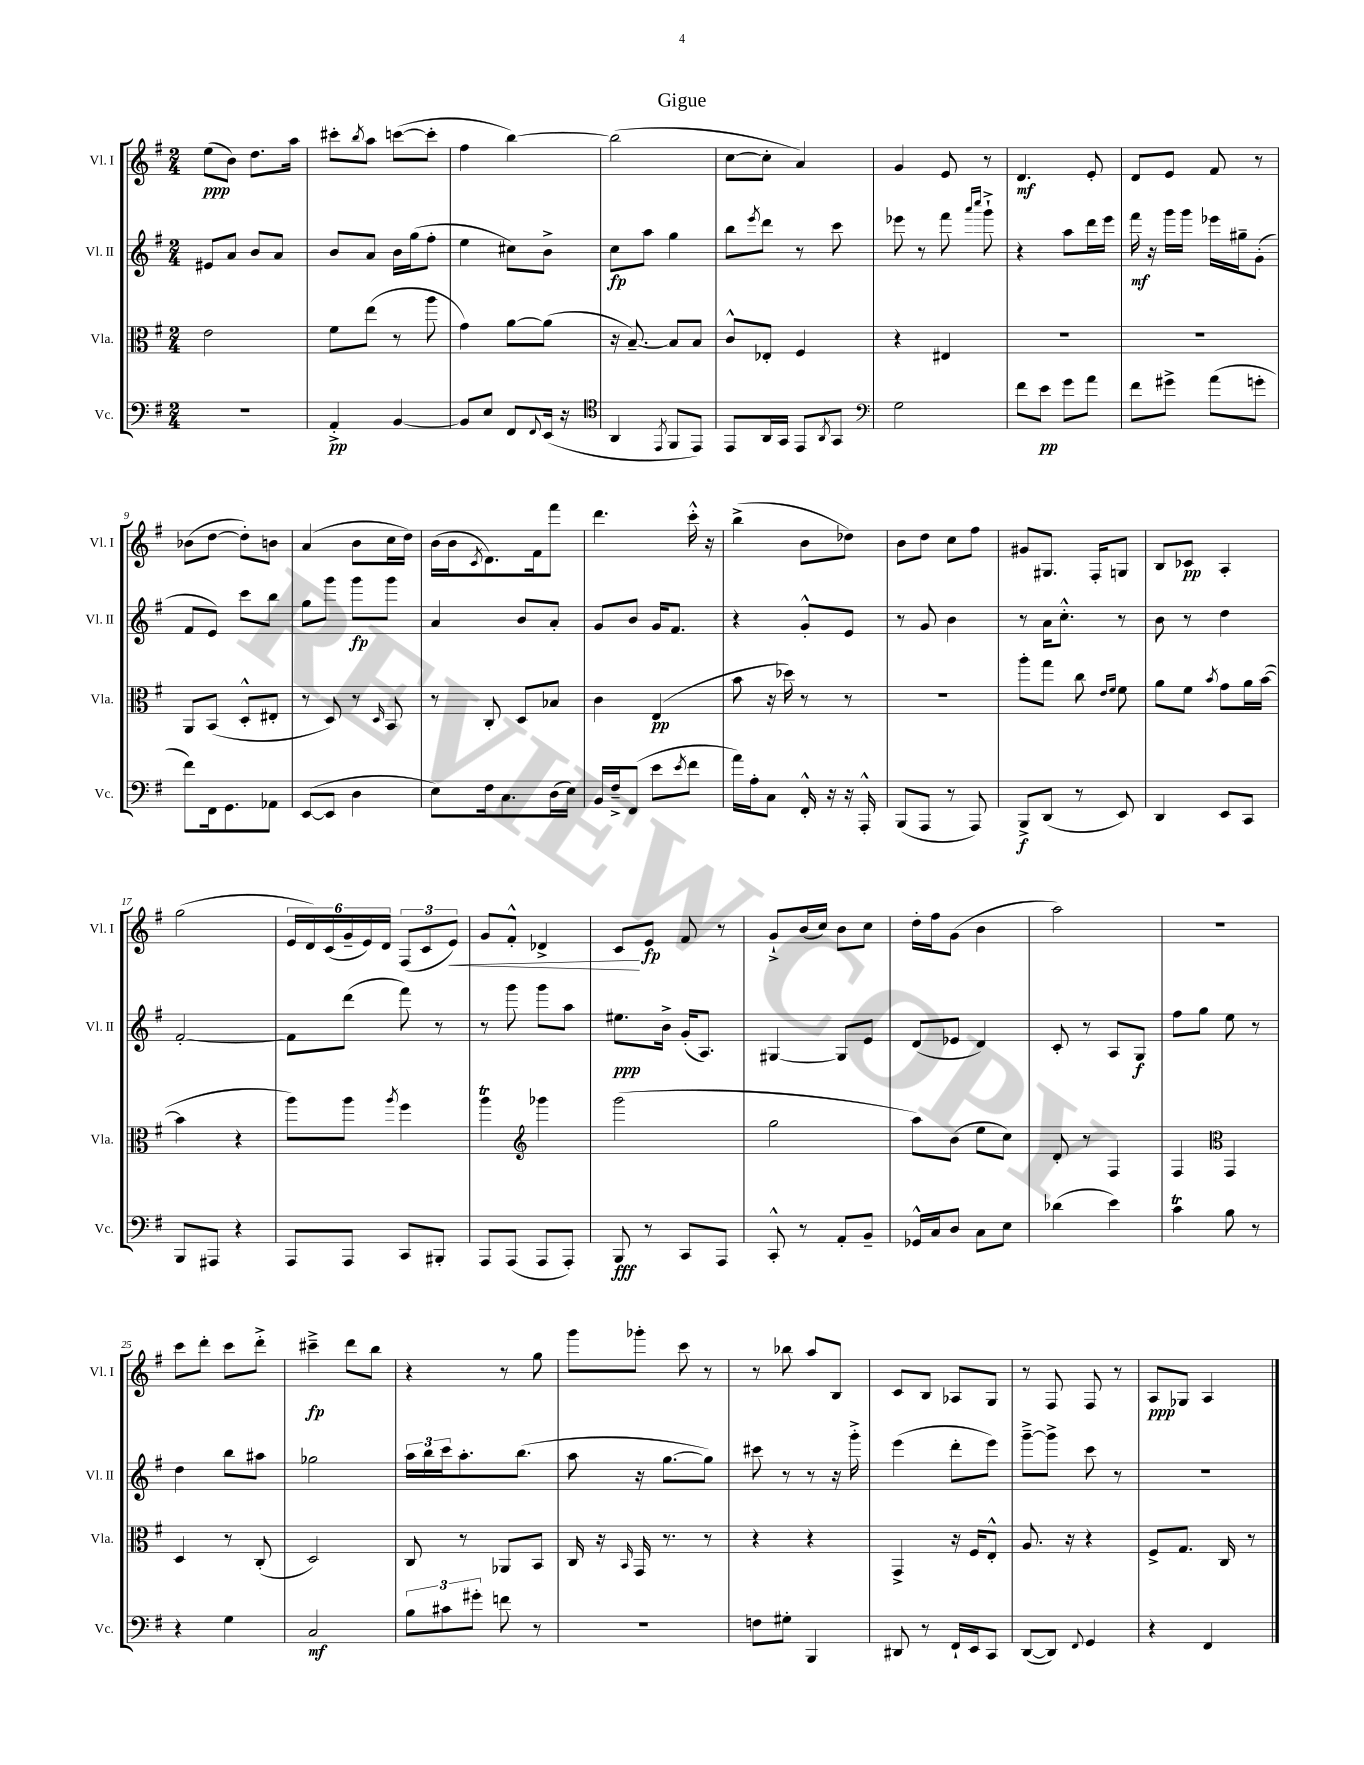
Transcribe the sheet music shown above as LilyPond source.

\header { title = "Gigue" }
<<
\new StaffGroup <<
\new Staff = "s0" \with { instrumentName = "Vl. I" shortInstrumentName = "Vl. I" } {
    \clef treble \key g \major \numericTimeSignature \time 2/4
    e''8\ppp( b'8) d''8. a''16 |
    cis'''8-. \acciaccatura { b''8 } a''8 c'''8~( c'''8-. |
    fis''4 b''4~) |
    b''2( |
    c''8~ c''8-. a'4) |
    g'4 e'8 r8 |
    d'4.\mf e'8-. |
    d'8 e'8 fis'8 r8 |
    bes'8( d''8~ d''8-.) b'8 |
    a'4( b'8 c''16 d''16) |
    b'16( b'16 \acciaccatura { c'8 } d'8.) fis'16 fis'''8 |
    d'''4. c'''16-.-^ r16 |
    b''4->( b'8 des''8) |
    b'8 d''8 c''8 fis''8 |
    gis'8 gis8. fis16-. g8 |
    b8 ces'8\pp a4-. |
    g''2( |
    \tuplet 6/4 { e'16 d'16) c'16( g'16-- e'16) d'16 } \tuplet 3/2 { fis8( c'8 e'8\<) } |
    g'8 fis'8-.-^ des'4-> |
    c'8\! e'8\fp fis'8 r8 |
    g'8-!-> b'16( c''16) b'8 c''8 |
    d''16-. fis''16 g'8( b'4 |
    a''2) |
    R2 |
    c'''8 d'''8-. c'''8 d'''8-.-> |
    cis'''4--->\fp d'''8 b''8 |
    r4 r8 g''8 |
    g'''8 ges'''8-. c'''8 r8 |
    r8 bes''8 a''8 b8 |
    c'8 b8 aes8 g8 |
    r8 fis8 fis8 r8 |
    a8\ppp ges8 a4 \bar "|." |
}
\new Staff = "s1" \with { instrumentName = "Vl. II" shortInstrumentName = "Vl. II" } {
    \clef treble \key g \major \numericTimeSignature \time 2/4
    eis'8 a'8 b'8 a'8 |
    b'8 a'8 b'16 g''16( fis''8-. |
    e''4 cis''8) b'8-> |
    c''8\fp a''8 g''4 |
    b''8 \acciaccatura { e'''8 } d'''8 r8 c'''8 |
    ees'''8 r8 fis'''8 \grace { a'''16 c''''16 } g'''8-!-> |
    r4 a''8 d'''16 e'''16 |
    fis'''16\mf r16 g'''16 g'''16 ees'''16 gis''16-- g'8-.( |
    fis'8 e'8) c'''8 b''8 |
    g''8 g'''8 g'''8\fp g'''8 |
    a'4 b'8 a'8-. |
    g'8 b'8 g'16 fis'8. |
    r4 g'8-.-^ e'8 |
    r8 g'8 b'4 |
    r8 a'16 c''8.-.-^ r8 |
    b'8 r8 d''4 |
    fis'2~-. |
    fis'8 d'''8( fis'''8) r8 |
    r8 g'''8 g'''8 a''8 |
    eis''8.\ppp b'16-> g'16-.( a8.) |
    gis4~ gis8 e'8 |
    d'8( ees'8 d'4) |
    c'8-. r8 a8 g8\f |
    fis''8 g''8 e''8 r8 |
    d''4 b''8 ais''8 |
    ges''2 |
    \tuplet 3/2 { a''16 b''16 c'''16 } a''8.-. b''8.( |
    a''8 r16 g''8.~ g''8) |
    cis'''8 r8 r8 r16 g'''16-.-> |
    e'''4( d'''8-. e'''8) |
    g'''8~---> g'''8-> c'''8 r8 |
    R2 \bar "|." |
}
\new Staff = "s2" \with { instrumentName = "Vla." shortInstrumentName = "Vla." } {
    \clef alto \key g \major \numericTimeSignature \time 2/4
    e'2 |
    fis'8 e''8( r8 a''8 |
    g'4) a'8~ a'8( |
    r16 b8.~--) b8 b8 |
    c'8-^ ees8-. fis4 |
    r4 eis4 |
    R2 |
    r2 |
    a,8 b,8( d8-.-^ eis8-. |
    r8 d8) r8 \grace { d16 } b,8 |
    r8 c8-. d8 bes8 |
    c'4 e4\pp( |
    b'8 r16 des''16) r8 r8 |
    R2 |
    a''8-. g''8 c''8 \grace { e'16 fis'16 } fis'8 |
    a'8 fis'8 \acciaccatura { b'8 } g'8 a'16 b'16~( |
    b'4 r4 |
    a''8) a''8 \acciaccatura { a''8 } fis''4 |
    a''4\trill \clef treble ges'''4 |
    g'''2( |
    g''2 |
    a''8) b'8( e''8 c''8) |
    d'8-. r8 fis4 |
    fis4 \clef alto g,4 |
    d4 r8 c8-.( |
    d2) |
    c8 r8 aes,8 b,8 |
    c16 r16 \grace { b,16 } g,16 r8. r8 |
    r4 r4 |
    g,4-> r16 fis16 e8-.-^ |
    a8. r16 r4 |
    fis8-> g8. c16 r8 \bar "|." |
}
\new Staff = "s3" \with { instrumentName = "Vc." shortInstrumentName = "Vc." } {
    \clef bass \key g \major \numericTimeSignature \time 2/4
    R2 |
    a,4-.->\pp b,4~ |
    b,8 e8 fis,8 \appoggiatura { fis,8 } e,16( r16 |
    \clef tenor a,4 \acciaccatura { e,8 } fis,8 e,8) |
    e,8 a,16 g,16 e,8 \acciaccatura { a,8 } g,8 |
    \clef bass g2 |
    fis'8 e'8\pp g'8 a'8 |
    fis'8 gis'8-> a'8( g'8-. |
    fis'8) fis,16 g,8. aes,8 |
    e,8~( e,8 d4 |
    e8) fis16 c8. d16( e16) |
    b,16 fis16---> fis,8( e'8 \acciaccatura { e'8 } fis'8 |
    a'16) a16-. c8 fis,16-.-^ r16 r16 a,,16-.-^ |
    b,,8( a,,8 r8 a,,8) |
    b,,8->\f d,8( r8 e,8) |
    d,4 e,8 c,8 |
    b,,8 ais,,8 r4 |
    a,,8 a,,8 c,8 bis,,8-. |
    a,,8 a,,8( a,,8 a,,8-.) |
    b,,8\fff r8 c,8 a,,8 |
    c,8-.-^ r8 a,8-. b,8-- |
    ges,16-^ c16 d8 c8 e8 |
    des'4( e'4) |
    c'4\trill b8 r8 |
    r4 g4 |
    c2\mf |
    \tuplet 3/2 { b8 cis'8 gis'8-. } f'8 r8 |
    R2 |
    f8 gis8-. b,,4 |
    dis,8 r8 fis,16-! e,16 c,8 |
    d,8~( d,8) \appoggiatura { fis,8 } g,4 |
    r4 fis,4 \bar "|." |
}
>>
>>
